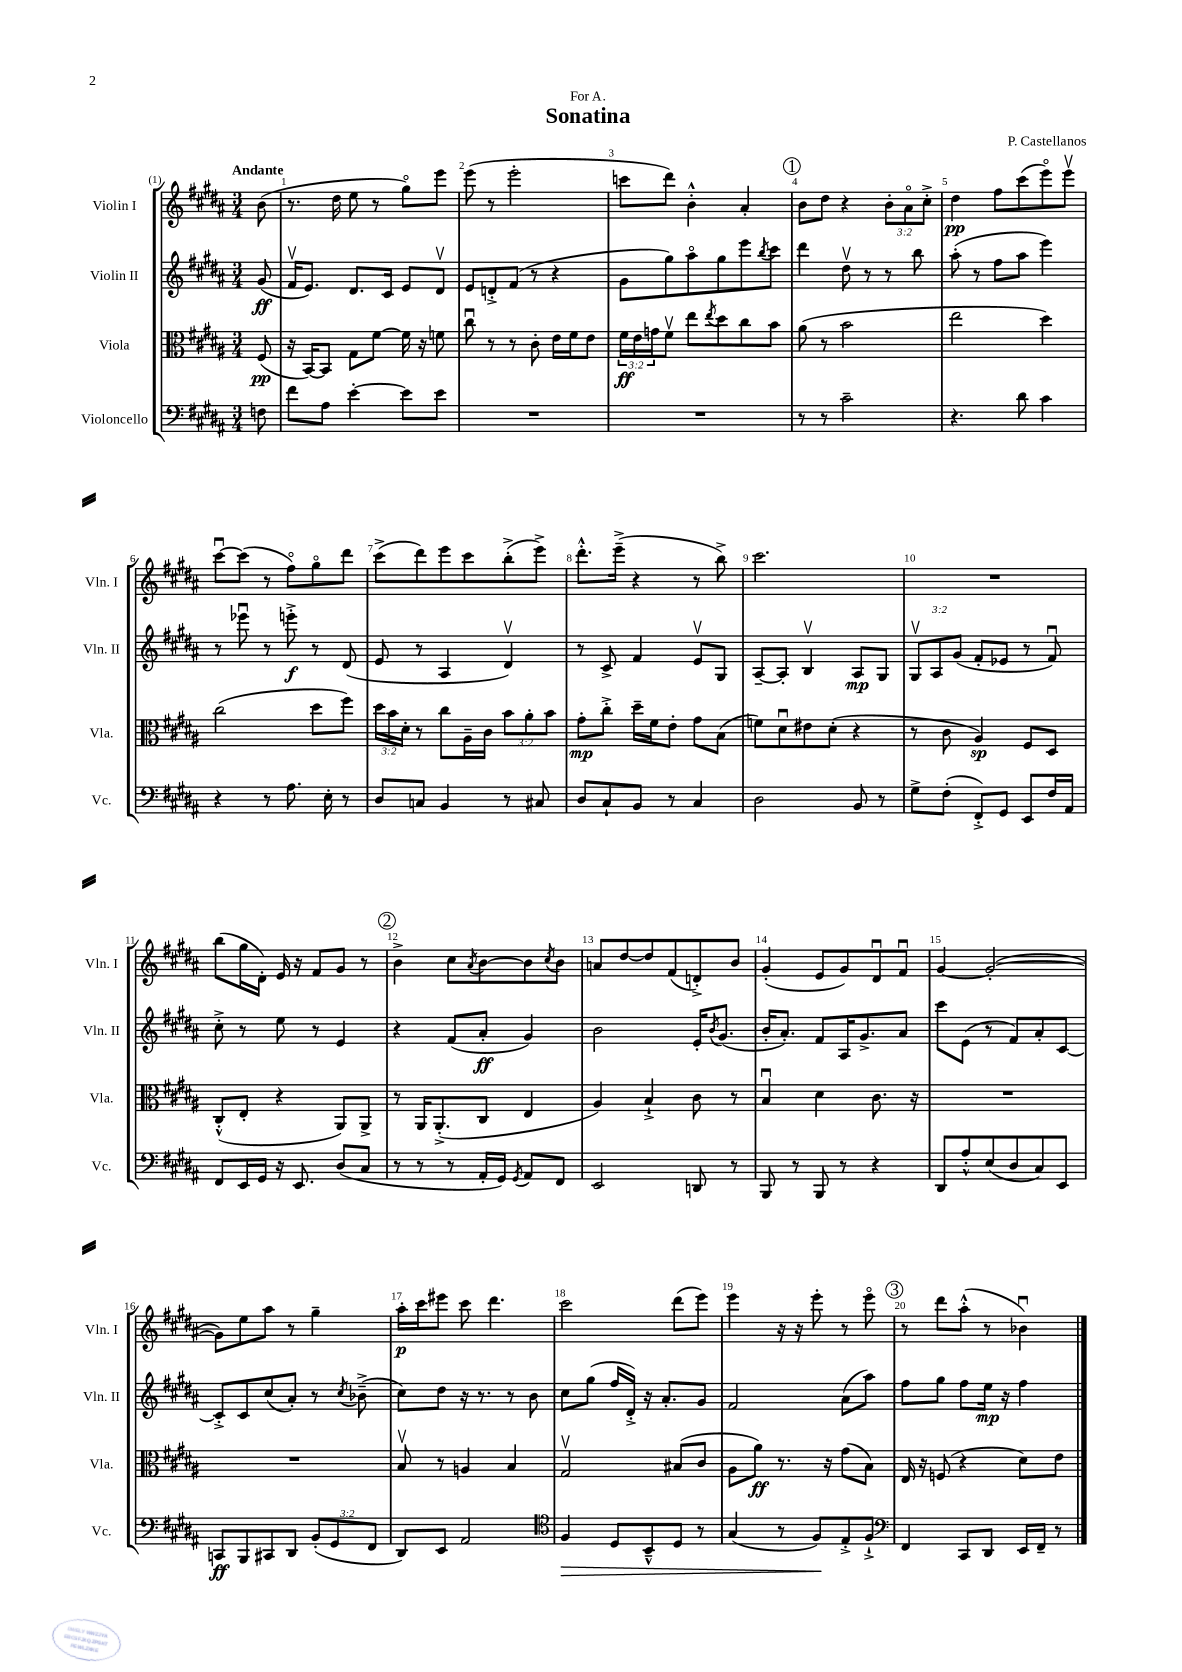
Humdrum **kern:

**kern	**dynam	**kern	**dynam	**kern	**dynam	**kern	**dynam
*part4	*part4	*part3	*part3	*part2	*part2	*part1	*part1
*staff4	*staff4	*staff3	*staff3	*staff2	*staff2	*staff1	*staff1
*I"Violoncello	*	*I"Viola	*	*I"Violin II	*	*I"Violin I	*
*I'Vc.	*	*I'Vla.	*	*I'Vln. II	*	*I'Vln. I	*
*clefF4	*	*clefC3	*	*clefG2	*	*clefG2	*
*k[f#c#g#d#a#]	*	*k[f#c#g#d#a#]	*	*k[f#c#g#d#a#]	*	*k[f#c#g#d#a#]	*
*M3/4	*	*M3/4	*	*M3/4	*	*M3/4	*
=	=	=	=	=	=	=	=
!	!	!	!	!	!	!LO:TX:a:B:t=Andante	!
8Fn\	.	(8F#/	pp	(8g#/	ff	(8b\	.
=1	=1	=1	=1	=1	=1	=1	=1
8f#\L	.	16r	.	16f#v/KL	.	8.r	.
.	.	[16BB/KL)	.	8.e/J)	.	.	.
8A#\J	.	8BB/J]	.	.	.	.	.
.	.	.	.	.	.	16dd#\	.
[4e'\	.	8G#\L	.	8.d#/L	.	8ee\	.
.	.	[8f#\J	.	.	.	8r	.
.	.	.	.	16c#/Jk	.	.	.
8e\L]	.	16f#\]	.	8e/L	.	8gg#\L)	.
.	.	16r	.	.	.	.	.
8e\J	.	8fn\	.	8d#v/J	.	8eee\J	.
=2	=2	=2	=2	=2	=2	=2	=2
2.r	.	8cc#u\	.	8e/L	.	(8eee\	.
.	.	8r	.	8dn'^/	.	8r	.
.	.	8r	.	(8f#/J	.	2eee'\	.
.	.	8c#'\	.	8r	.	.	.
.	.	16e\LL	.	4r	.	.	.
.	.	16f#\J	.	.	.	.	.
.	.	8e\J	.	.	.	.	.
=3	=3	=3	=3	=3	=3	=3	=3
2.r	.	24f#\LL	ff	8g#\L	.	8cccn\L	.
.	.	24e\	.	.	.	.	.
.	.	24gn\J	.	.	.	.	.
.	.	8f#v\J	.	8gg#\)	.	8ddd#\J)	.
.	.	8ee\L	.	8aa#\	.	4b'^^\	.
.	.	8qee/	.	.	.	.	.
.	.	8dd#\	.	8gg#\	.	.	.
.	.	8cc#\	.	8eee\	.	4a#'/	.
.	.	.	.	8qbb/	.	.	.
.	.	8b\J	.	8ccc#\J	.	.	.
!!LO:REH:place=s1:t=1
=4	=4	=4	=4	=4	=4	=4	=4
8r	.	(8a#\	.	4ddd#\	.	8b\L	.
8r	.	8r	.	.	.	8dd#\J	.
2c#~\	.	2b\	.	8dd#v\	.	4r	.
.	.	.	.	8r	.	.	.
.	.	.	.	8r	.	12b'\L	.
.	.	.	.	.	.	12a#\	.
.	.	.	.	8bb\	.	.	.
.	.	.	.	.	.	12cc#'^\J	.
=5	=5	=5	=5	=5	=5	=5	=5
4.r	.	2ee\	.	(8aa#'\	.	4dd#\	pp
.	.	.	.	8r	.	.	.
.	.	.	.	8ff#\L	.	8ff#\L	.
8d#\	.	.	.	8aa#\J	.	(8ccc#\	.
4c#\	.	4dd#\)	.	4eee\)	.	8eee\)	.
.	.	.	.	.	.	8eeev\J	.
!!LO:LB:g=z
=6	=6	=6	=6	=6	=6	=6	=6
4r	.	(2cc#\	.	8r	.	[8ccc#u\L	.
.	.	.	.	8eee-Xu\	.	(8ccc#\J]	.
8r	.	.	.	8r	.	8r	.
8.A#\	.	.	.	8eeen'^\	f	8ff#\L)	.
.	.	8dd#\L	.	8r	.	8gg#\	.
16E'\	.	.	.	.	.	.	.
8r	.	8ff#\J)	.	(8d#/	.	8ddd#\J	.
=7	=7	=7	=7	=7	=7	=7	=7
8D#/L	.	24dd#\LL	.	8e/	.	(8ccc#^\L	.
.	.	24b\	.	.	.	.	.
.	.	24d#'\JJ	.	.	.	.	.
8Cn/J	.	8r	.	8r	.	8ddd#\)	.
4BB/	.	8cc#\L	.	4A#/	.	8eee\	.
.	.	16A#~\L	.	.	.	8ccc#\	.
.	.	16c#\JJ	.	.	.	.	.
8r	.	12b\L	.	4d#v/)	.	(8bb'^\	.
.	.	12a#'\	.	.	.	.	.
8C#X/	.	.	.	.	.	8eee^\J)	.
.	.	12b\J	.	.	.	.	.
=8	=8	=8	=8	=8	=8	=8	=8
8D#/L	.	8g#'\L	mp	8r	.	8.ddd#'^^\L	.
8C#`/	.	8cc#'^\J	.	8c#^/	.	.	.
.	.	.	.	.	.	(16eee~^\Jk	.
8BB/J	.	16dd#~\LL	.	4f#/	.	4r	.
.	.	16f#\J	.	.	.	.	.
8r	.	8e'\J	.	.	.	.	.
4C#/	.	8g#\L	.	8ev/L	.	8r	.
.	.	(8B\J	.	8G#/J	.	8bb^\)	.
=9	=9	=9	=9	=9	=9	=9	=9
2D#\	.	8fn\L)	.	[8A#~/L	.	2.ccc#\	.
.	.	8d#u\	.	8A#'/J]	.	.	.
.	.	8e#X\	.	4Bv/	.	.	.
.	.	(8d#'\J	.	.	.	.	.
8BB/	.	4r	.	8A#/L	mp	.	.
8r	.	.	.	8G#/J	.	.	.
=10	=10	=10	=10	=10	=10	=10	=10
8G#^\L	.	8r	.	12G#v/L	.	2.r	.
.	.	.	.	12A#/	.	.	.
(8F#'\J	.	8c#\	.	.	.	.	.
.	.	.	.	(12g#/J	.	.	.
8FF#'^/L)	.	4A#/)	sp	8f#'/L	.	.	.
8GG#/J	.	.	.	8e-X/J	.	.	.
8EE/L	.	8F#/L	.	8r	.	.	.
16F#/L	.	8D#/J	.	8f#u/)	.	.	.
16AA#/JJ	.	.	.	.	.	.	.
!!LO:LB:g=z
=11	=11	=11	=11	=11	=11	=11	=11
8FF#/L	.	(8C#'^^/L	.	8cc#'^\	.	(8bb\L	.
16EE/L	.	8E'/J	.	8r	.	16gg#\L	.
16GG#/JJ	.	.	.	.	.	16d#'\JJ)	.
16r	.	4r	.	8ee\	.	16e/	.
8.EE/	.	.	.	.	.	16r	.
.	.	.	.	8r	.	8f#/L	.
(8D#/L	.	8AA#/L)	.	4e/	.	8g#/J	.
8C#/J	.	8AA#^/J	.	.	.	8r	.
!!LO:REH:place=s1:t=2
=12	=12	=12	=12	=12	=12	=12	=12
8r	.	8r	.	4r	.	4b^\	.
8r	.	16AA#/KL	.	.	.	.	.
.	.	(8.AA#'^/	.	.	.	.	.
8r	.	.	.	(8f#/L	.	8cc#\L	.
.	.	.	.	.	.	8qa#/	.
16AA#'/LL	.	8C#/J	.	8a#'/J	ff	[8b\	.
16GG#/JJ)	.	.	.	.	.	.	.
8qGG#/	.	.	.	.	.	.	.
8AA#/L	.	4E/	.	4g#/)	.	8b\]	.
.	.	.	.	.	.	8qcc#/	.
8FF#/J	.	.	.	.	.	8b\J	.
=13	=13	=13	=13	=13	=13	=13	=13
2EE/	.	4A#/)	.	2b\	.	8an/L	.
.	.	.	.	.	.	[8dd#/	.
.	.	4B`^/	.	.	.	8dd#/]	.
.	.	.	.	.	.	(8f#/	.
8DDn/	.	8c#\	.	16e'/KL	.	8dn'^/)	.
.	.	.	.	8qb/	.	.	.
.	.	.	.	(8.g#/J	.	.	.
8r	.	8r	.	.	.	8b/J	.
=14	=14	=14	=14	=14	=14	=14	=14
8BBB/	.	4Bu/	.	16b'/KL	.	(4g#'/	.
.	.	.	.	8.a#'/J)	.	.	.
8r	.	.	.	.	.	.	.
8BBB/	.	4d#\	.	8f#/L	.	8e/L	.
8r	.	.	.	16A#/K	.	8g#/)	.
.	.	.	.	8.g#^/	.	.	.
4r	.	8.c#\	.	.	.	8d#u/	.
.	.	.	.	8a#/J	.	8f#u/J	.
.	.	16r	.	.	.	.	.
=15	=15	=15	=15	=15	=15	=15	=15
8DD#/L	.	2.r	.	8ccc#\L	.	[4g#/	.
8A#'^^/	.	.	.	(8e\J	.	.	.
(8E/	.	.	.	8r	.	(2g#'/_	.
8D#/	.	.	.	8f#/L)	.	.	.
8C#/)	.	.	.	8a#'/	.	.	.
8EE/J	.	.	.	[8c#/J	.	.	.
!!LO:LB:g=z
=16	=16	=16	=16	=16	=16	=16	=16
8CCn/L	ff	2.r	.	8c#'^/L]	.	8g#\L])	.
8BBB/	.	.	.	8c#/	.	8ee\	.
8CC#X/	.	.	.	(8cc#/	.	8aa#\J	.
8DD#/J	.	.	.	8a#'/J)	.	8r	.
(12BB'/L	.	.	.	8r	.	4gg#~\	.
12GG#/	.	.	.	.	.	.	.
.	.	.	.	8qcc#/	.	.	.
.	.	.	.	(8b-X~^\	.	.	.
12FF#/J	.	.	.	.	.	.	.
=17	=17	=17	=17	=17	=17	=17	=17
8DD#/L)	.	8Bv/	.	8cc#\L)	.	16aa#'\LL	p
.	.	.	.	.	.	16ccc#\J	.
8EE/J	.	8r	.	8dd#\J	.	8eee#X\J	.
2AA#/	.	4An/	.	16r	.	8ccc#\	.
.	.	.	.	8.r	.	.	.
.	.	.	.	.	.	4.ddd#\	.
.	.	4B/	.	8r	.	.	.
.	.	.	.	8b\	.	.	.
=18	=18	=18	=18	=18	=18	=18	=18
*clefC4	*	*	*	*	*	*	*
!	!LO:HP:b	!	!	!	!	!	!
4F#/	>	2G#v/	.	8cc#\L	.	2ccc#\	.
.	.	.	.	(8gg#\J	.	.	.
8D#/L	.	.	.	16ff#/LL	.	.	.
.	.	.	.	16d#'^/JJ)	.	.	.
8BB~^^/	.	.	.	16r	.	.	.
.	.	.	.	8.a#'/L	.	.	.
8D#/J	.	(8B#X/L	.	.	.	(8ddd#\L	.
8r	.	8c#/J	.	8g#/J	.	8eee\J)	.
=19	=19	=19	=19	=19	=19	=19	=19
(4G#/	.	8A#\L	.	2f#/	.	4eee\	.
.	.	8a#\J)	ff	.	.	.	.
8r	.	8.r	.	.	.	16r	.
.	.	.	.	.	.	16r	.
8F#/L)	.	.	.	.	.	8eee'\	.
.	.	16r	.	.	.	.	.
8E'^/	]	(8g#\L	.	(8a#\L	.	8r	.
8F#`^/J	.	8B\J)	.	8aa#\J)	.	8eee\	.
!!LO:REH:place=s1:t=3
=20	=20	=20	=20	=20	=20	=20	=20
*clefF4	*	*	*	*	*	*	*
4FF#/	.	16E/	.	8ff#\L	.	8r	.
.	.	16r	.	.	.	.	.
.	.	(8Fn/	.	8gg#\J	.	8ddd#\L	.
8CC#/L	.	4r	.	8ff#\L	.	(8aa#'^^\J	.
8DD#/J	.	.	.	16ee\Jk	mp	8r	.
.	.	.	.	16r	.	.	.
16EE/LL	.	8d#\L)	.	4ff#\	.	4b-Xu\)	.
16FF#~/JJ	.	.	.	.	.	.	.
8r	.	8e\J	.	.	.	.	.
==	==	==	==	==	==	==	==
*-	*-	*-	*-	*-	*-	*-	*-
